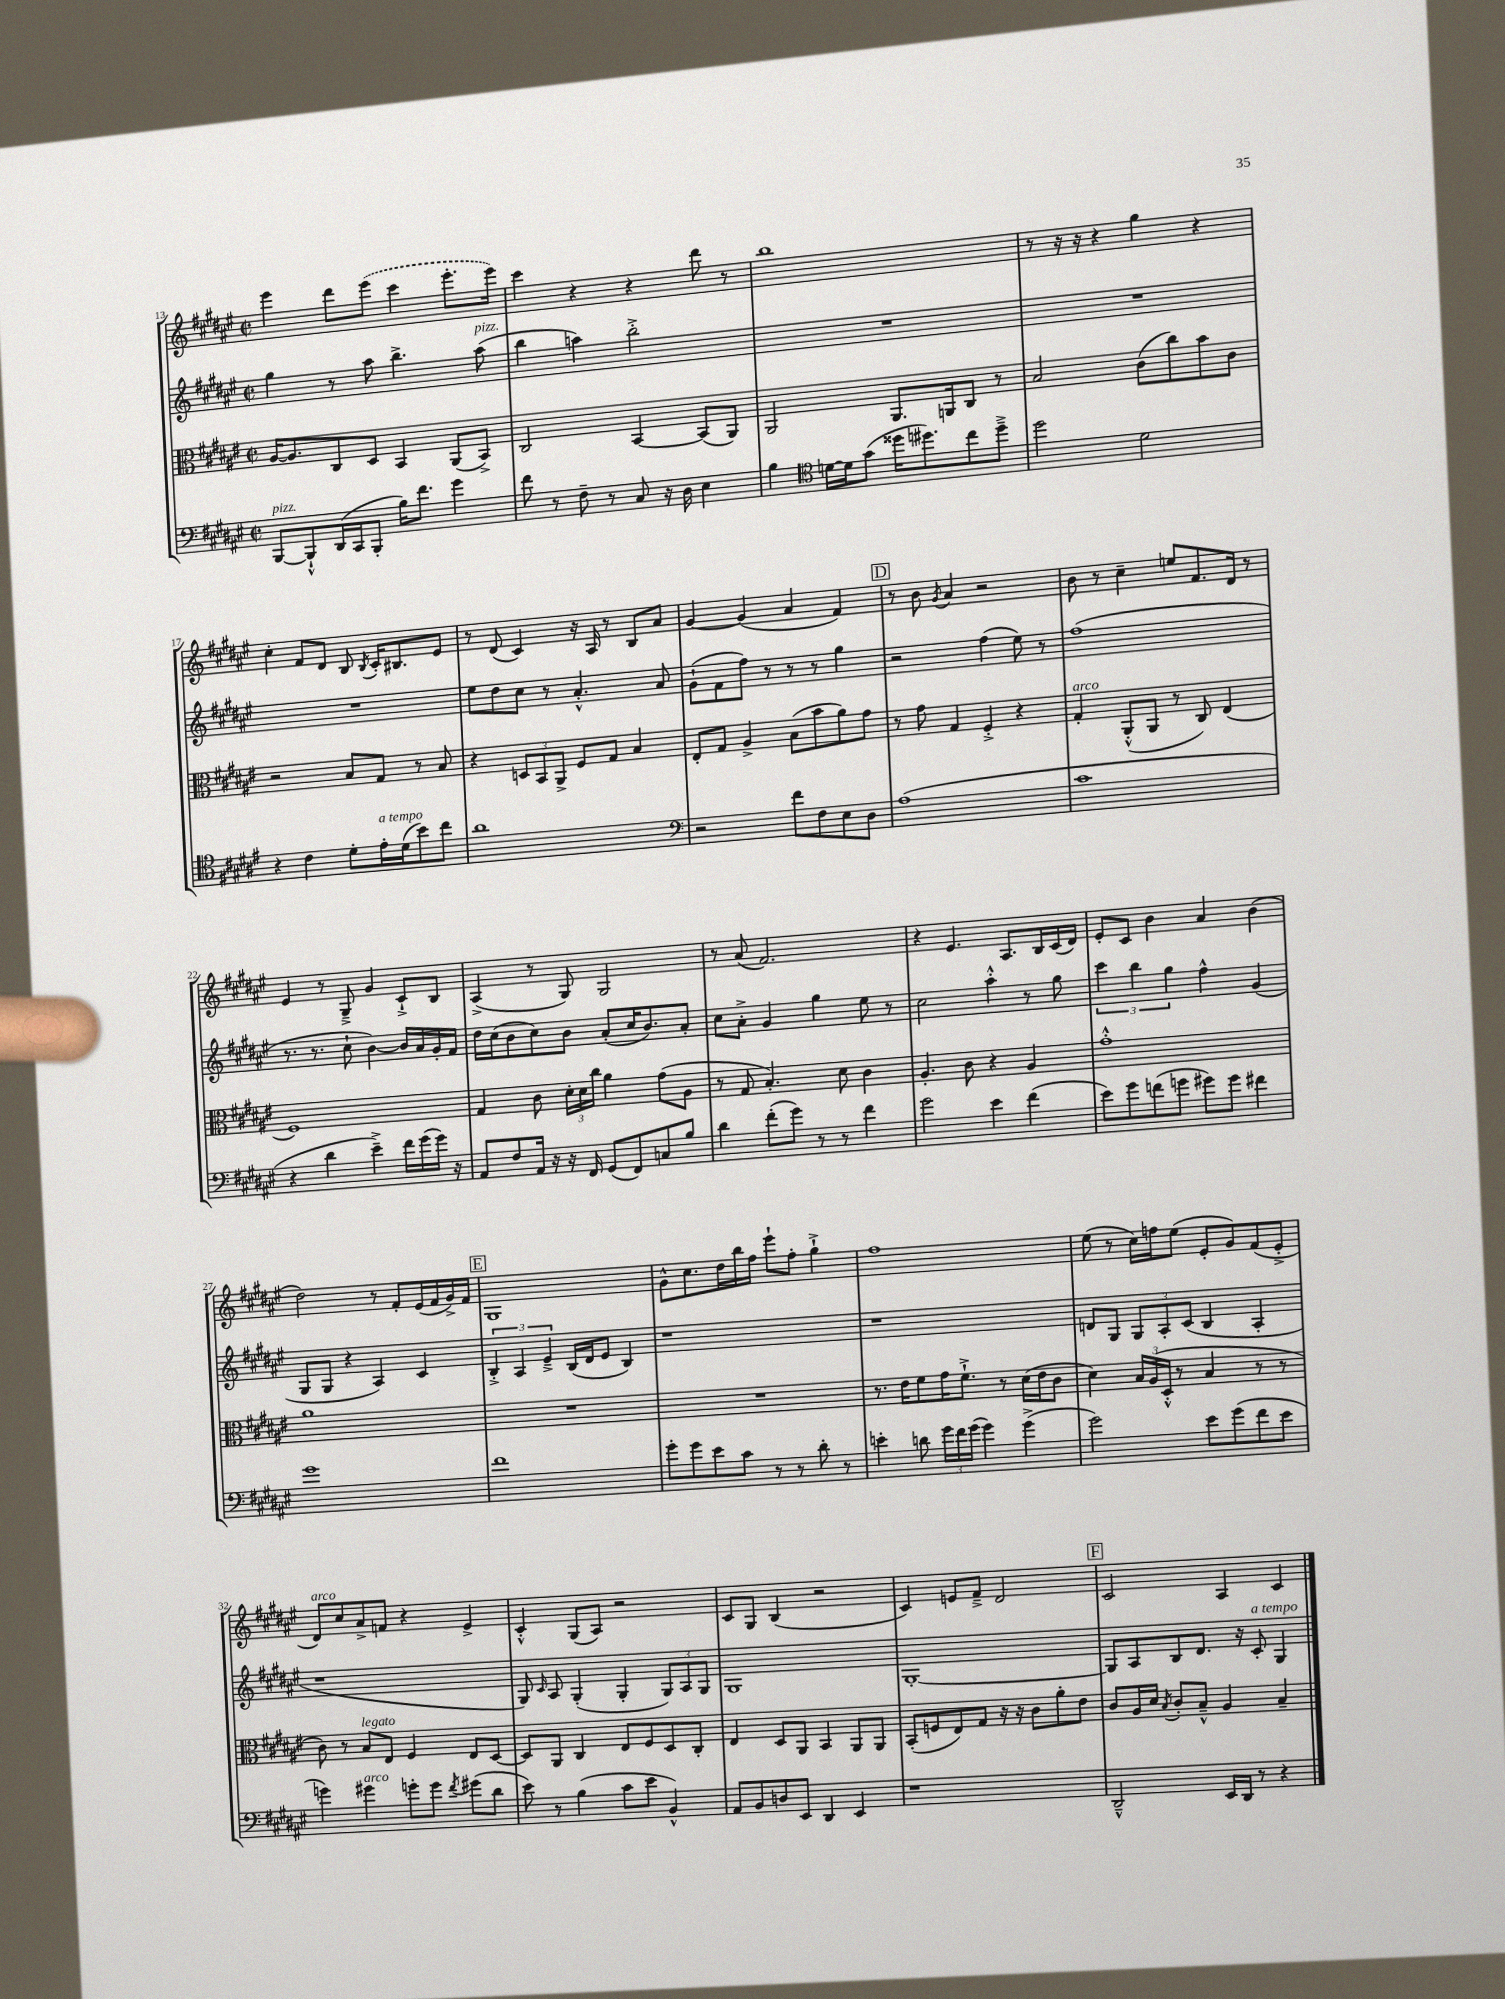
<<
\new StaffGroup <<
\new Staff = "s0" {
    \clef treble \key fis \major \defaultTimeSignature \time 2/2
    \autoBeamOff eis'''4 dis'''8[ \once \slurDashed eis'''8]( cis'''4 eis'''8.[-. eis'''16]) |
    cis'''4 r4 r4 dis'''8 r8 |
    b''1 |
    r8 r16 r16 r4 gis''4 r4 |
    cis''4-. fis'8[ dis'8] b8 \acciaccatura { b8 } cis'16[-. bis8. eis'8] |
    r8 dis'8( cis'4) r16 ais16 r8 b8[ ais'8] |
    gis'4~ gis'4( ais'4 fis'4) |
    \mark \markup { \box "D" } r8 b'8 \acciaccatura { gis'8 } ais'4 r2 |
    b'8 r8 cis''4-- e''8[ fis'8. dis'16] r8 |
    eis'4 r8 gis8---> gis'4 cis'8[-!-> b8] |
    ais4->( r8 gis8) gis2 |
    r8 ais'8( fis'2.) |
    r4 eis'4. ais8.[ b16 cis'16( dis'16]) |
    eis'8[-. cis'8] b'4 ais'4 b'4( |
    dis''2) r8 fis'8[-. eis'16( fis'16 gis'16->) fis'16] |
    \mark \markup { \box "E" } gis1 |
    gis'8[-^ cis''8. dis''16 b''16 fis''16] eis'''8[-! fis''8]-. gis''4-!-> |
    fis''1 |
    eis''8( r8 cis''16[) f''16 eis''8]( eis'8[-. gis'8) fis'8( eis'8]-.-> |
    dis'8[^\markup { \italic "arco" }) cis''8 ais'8-> f'8] r4 eis'4-> |
    cis'4-.-^ gis8[( ais8]) r2 |
    cis'8[ gis8] b4( r2 |
    cis'4) e'8[ fis'8]---> dis'2 |
    \mark \markup { \box "F" } cis'2 ais4 cis'4 \bar "|." |
}
\new Staff = "s1" {
    \clef treble \key fis \major \defaultTimeSignature \time 2/2
    \autoBeamOff gis''4 r8 ais''8 b''4.-> ais''8^\markup { \italic "pizz." }( |
    b''4 a''4) b''2-.-> |
    R1 |
    R1 |
    R1 |
    eis''8[ dis''8 cis''8] r8 ais'4.-.-^ ais'8 |
    gis'8[-!( fis'8 fis''8]) r8 r8 r8 gis''4 |
    \mark \markup { \box "D" } r2 fis''4( eis''8) r8 |
    fis''1( |
    r8. r8. cis''8-! b'4~) b'16[ ais'16 gis'16-. fis'16] |
    dis''16[ cis''16( b'8 cis''8) b'8] ais'8[-.( cis''16 b'8.) ais'8]-. |
    cis''8[ ais'8]-.-> gis'4 gis''4 eis''8 r8 |
    cis''2 ais''4-.-^ r8 gis''8 |
    \tuplet 3/2 { cis'''4 b''4 gis''4 } fis''4-^ gis'4( |
    gis8[ gis8] r4 ais4) cis'4 |
    \mark \markup { \box "E" } \tuplet 3/2 { b4-.-> ais4 eis'4---> } b16[( dis'16 eis'8] b4) |
    r1 |
    r1 |
    d'8[ gis8] \tuplet 3/2 { gis8[ ais8-. cis'8]( } b4 ais4-. |
    r1 |
    gis8) \grace { cis'16 } ais8 gis4-.( gis4-. \tuplet 3/2 { gis8[) ais8 gis8] } |
    gis1 |
    gis1~-. |
    \mark \markup { \box "F" } gis8[ ais8 b8 dis'8.] r16 cis'8-.^\markup { \italic "a tempo" } gis4 \bar "|." |
}
\new Staff = "s2" {
    \clef alto \key fis \major \defaultTimeSignature \time 2/2
    \autoBeamOff ais16[~ ais8. cis8 dis8] b,4 ais,8[( b,8]->) |
    cis2 b,4~ b,8[( ais,8]) |
    ais,2 ais,8.[ a,16 cis8] r8 |
    b2 cis'8[( cis''8) b'8 cis'8] |
    r2 b8[ gis8] r8 b8 |
    r4 \tuplet 3/2 { d8[ b,8 ais,8]-> } fis8[ gis8] b4 |
    eis8[-. gis8] ais4-> b8[( b'8 ais'8) gis'8] |
    \mark \markup { \box "D" } r8 gis'8 gis4 fis4-.-> r4 |
    gis4-.^\markup { \italic "arco" } ais,8[-.-^( ais,8] r8 cis8) eis4( |
    fis1) |
    gis4 cis'8 \tuplet 3/2 { dis'16[-. dis'16 cis''16] } ais'4 gis'8[( ais8] |
    r8 gis8 b4.-.) dis'8 cis'4 |
    ais4.-. cis'8 r4 ais4 |
    gis'1-.-^ |
    ais'1 |
    \mark \markup { \box "E" } R1 |
    R1 |
    r8. eis'16[ fis'8 gis'16 fis'8.]-!-> r8 dis'16[( eis'16 cis'8] |
    dis'4) \tuplet 3/2 { b16[ ais16( dis16]-.-^ } r8 b4 r8 r8 |
    cis'8) r8 b8[^\markup { \italic "legato" } eis8] fis4 eis8[ dis8]~ |
    dis8[ ais,8] cis4 eis8[ fis8 dis8 cis8]-. |
    eis4 dis8[ ais,8] b,4 ais,8[ ais,8] |
    b,8[-.( f8 eis8) gis8] r16 r16 cis'8[ ais'8-. eis'8] |
    \mark \markup { \box "F" } cis'8[ ais16 dis'16] \acciaccatura { b8 } cis'8[-. b8]---^ ais4 b4-- \bar "|." |
}
\new Staff = "s3" {
    \clef bass \key fis \major \defaultTimeSignature \time 2/2
    \autoBeamOff b,,8[~^\markup { \italic "pizz." } b,,8-!-^ dis,16( cis,16 b,,8]-. b16[) fis'8.] gis'4 |
    fis'8 r8 fis8-- r8 cis8 r16 dis16 eis4 |
    b4 \clef tenor d'16[~ d'16 gis'8]( disis''16[ dis''8.) cis''8 dis''8]---> |
    dis''2 dis'2 |
    r4 cis'4 dis'8[-. eis'16-.^\markup { \italic "a tempo" } dis'16( b'8) cis''8] |
    ais'1 |
    \clef bass r2 fis'8[ fis8 eis8 dis8] |
    \mark \markup { \box "D" } ais1( |
    cis'1 |
    r4 dis'4 eis'4--->) fis'16[ gis'16( gis'16]) r16 |
    ais,8[ fis8 ais,16] r16 r16 fis,16 gis,8[( fis,8) c8 b8] |
    dis'4 fis'8[-.( gis'8]) r8 r8 fis'4 |
    gis'2 eis'4 fis'4( |
    eis'8[) gis'8 f'8( g'8] gis'8[) gis'8] fis'4 |
    gis'1 |
    \mark \markup { \box "E" } fis'1 |
    gis'8[-. gis'8 eis'8 cis'8] r8 r8 dis'8-. r8 |
    e'4-. d'8 \tuplet 3/2 { gis'16[ fis'16 gis'16]( } gis'4) gis'4->( |
    gis'2) eis'8[ gis'8( fis'8 eis'8] |
    g'4) gis'4^\markup { \italic "arco" } g'8[-. g'8] \acciaccatura { fis'8 } gis'8[( dis'8] |
    eis'8) r8 b4( cis'8[ eis'8] b,4-^) |
    ais,8[ b,8 d8 eis,8] dis,4 eis,4 |
    r1 |
    \mark \markup { \box "F" } dis,2---^ eis,16[ dis,16] r8 r4 \bar "|." |
}
>>
>>
\layout { \context { \Score currentBarNumber = #13 } }
